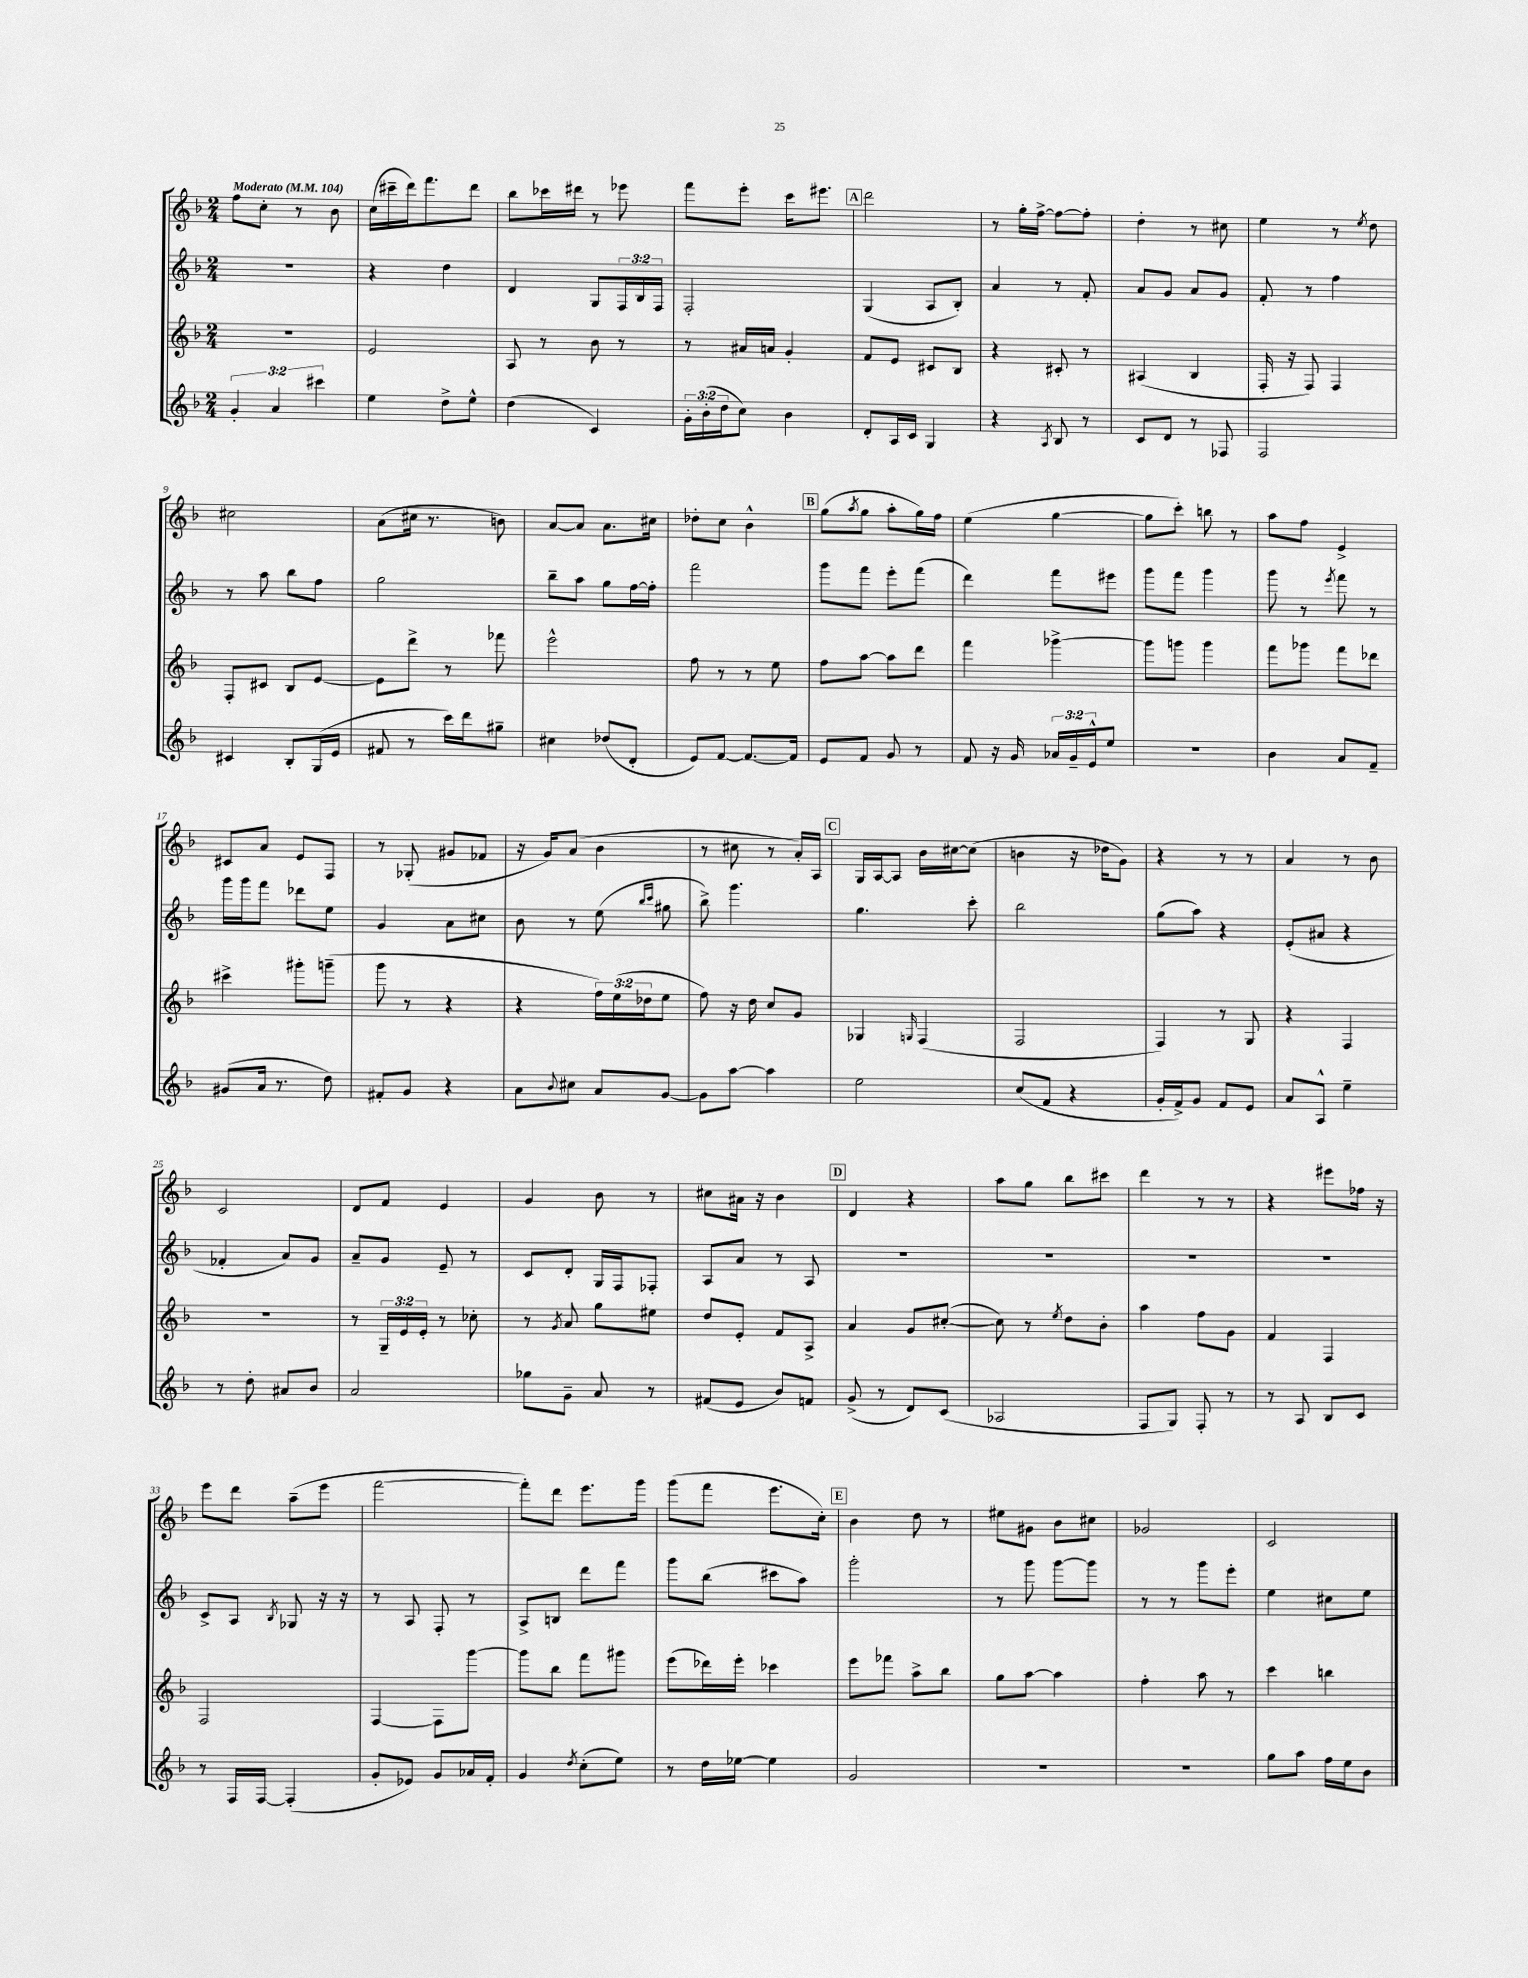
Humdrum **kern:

**kern	**kern	**kern	**kern
*staff4	*staff3	*staff2	*staff1
*clefG2	*clefG2	*clefG2	*clefG2
*k[b-]	*k[b-]	*k[b-]	*k[b-]
*M2/4	*M2/4	*M2/4	*M2/4
*MM104	*MM104	*MM104	*MM104
6g'	2r	2r	8ff
.	.	.	8cc'
6a	.	.	.
.	.	.	8r
6ccc#	.	.	.
.	.	.	8b-
=	=	=	=
4ee	2e	4r	(16cc
.	.	.	16ccc#~
.	.	.	16ddd)
.	.	.	8.fff
8dd^	.	4dd	.
8ee^^	.	.	8ddd
=	=	=	=
(4dd	8A	4d	8bb-
.	8r	.	16ccc-
.	.	.	16ddd#
4c)	8b-	8G	8r
.	8r	24F	8eee-
.	.	24B-	.
.	.	24F	.
=	=	=	=
24g'	8r	2F'	8fff
(24b-'	.	.	.
24dd	.	.	.
8cc)	16a#	.	8eee'
.	16a	.	.
4b-	4g'	.	16ccc
.	.	.	8.eee#
=	=	=	=
8d'	8f	(4G	2ddd
16A	8e	.	.
16c	.	.	.
4G	8c#	8A	.
.	8B-	8B-')	.
=	=	=	=
4r	4r	4a	8r
.	.	.	16gg'
.	.	.	[16ff^
8qA	.	.	.
8B-	8c#'	8r	8ff_
8r	8r	8f'	8ff']
=	=	=	=
8c	(4A#	8a	4dd'
8d	.	8g	.
8r	4B-	8a	8r
8F-	.	8g	8cc#
=	=	=	=
2F	16F'	8f'	4ee
.	16r	.	.
.	8F)	8r	.
.	4F	4ff	8r
.	.	.	8qee
.	.	.	8dd
=	=	=	=
4c#	8F'	8r	2cc#
.	8c#	8aa	.
8B-'	8B-	8bb-	.
(16G	[8e	8ff	.
16e	.	.	.
=	=	=	=
8f#	8e]	2gg	(8a
8r	8ddd^	.	16cc#
.	.	.	8.r
16ccc)	8r	.	.
16ddd	.	.	.
8gg#~	8fff-	.	8b)
=	=	=	=
4cc#	2eee^^	8bb-~	[8a
.	.	8aa	8a]
(8dd-	.	8gg	8.a
8d'	.	[16ff	.
.	.	16ff']	16cc#
=	=	=	=
8e)	8ff	2fff	8dd-'
[8f	8r	.	8cc
8.f_	8r	.	4b-^^
.	8ee	.	.
16f]	.	.	.
=	=	=	=
8e	8ff	8ggg	(8gg
.	.	.	8qaa
8f	[8aa	8fff	8gg
8g	8aa]	8eee'	8aa'
8r	8ddd	(8fff	16gg)
.	.	.	16ff
=	=	=	=
8f	4fff	4ddd)	(4ee
16r	.	.	.
16g	.	.	.
24a-	[4ggg-^	8fff	[4gg
24g~	.	.	.
24e^^	.	.	.
8ee	.	8eee#	.
=	=	=	=
2r	8ggg-]	8ggg	8gg]
.	8ggg	8fff	8ccc')
.	4ggg	4ggg	8bb
.	.	.	8r
=	=	=	=
4b-	8fff	8ggg	8aa
.	8ggg-	8r	8ff
.	.	8qeee	.
8a	8fff	8fff	4e^
8f~	8ddd-	8r	.
=	=	=	=
(8g#	4ccc#^	16ggg	8c#
.	.	16ggg	.
16a	.	8fff	8a
8.r	.	.	.
.	8ggg#'	8ddd-	8e
8dd)	(8ggg~	8ee	8F
=	=	=	=
8f#'	8ggg	4g	8r
8g	8r	.	(8G-'
4r	4r	8a	8g#
.	.	8cc#	8f-
=	=	=	=
8a	4r	8b-	16r
.	.	.	16g)
8qqb-	.	.	.
8cc#	.	8r	(8a
8a	24ff)	(8ee	4b-
.	(24ee	.	.
.	24dd-	.	.
.	.	16qqbb-	.
.	.	16qqccc	.
[8g	8ee	8gg#	.
=	=	=	=
8g]	8ff)	8bb-^)	8r
[8aa	16r	4.ggg	8cc#
.	16dd	.	.
4aa]	8cc	.	8r
.	8g	.	16a')
.	.	.	16A
=	=	=	=
2ee	4G-	4.gg	16G
.	.	.	[16A
.	.	.	8A]
.	16qqG	.	.
.	(4F	.	16b-
.	.	.	[16cc#
.	.	8ccc'	(8cc#]
=	=	=	=
(8cc	2F	2bb-	4b
8f	.	.	.
4r	.	.	16r
.	.	.	16dd-
.	.	.	8g)
=	=	=	=
16g'	4F)	(8gg	4r
16f^)	.	.	.
8g	.	8aa)	.
8f	8r	4r	8r
8e	8G	.	8r
=	=	=	=
8a	4r	(8e'	4a
8A^^	.	8a#	.
4ee~	4F	4r	8r
.	.	.	8b-
=	=	=	=
8r	2r	4f-'	2c
8dd'	.	.	.
8a#	.	8a)	.
8b-	.	8g	.
=	=	=	=
2a	8r	8a~	8d
.	24G~	8g	8f
.	24e	.	.
.	24e'	.	.
.	8r	8e~	4e
.	8cc-'	8r	.
=	=	=	=
8gg-	8r	8c	4g
.	8qg	.	.
8g~	8a	8d'	.
8a	8gg	16G	8b-
.	.	16F	.
8r	8ee#	8F-'	8r
=	=	=	=
(8f#	8dd	8A	8cc#
8e	8e'	8a	16a#
.	.	.	16r
8b-)	8f	8r	4b-
8f	8A^	8A	.
=	=	=	=
(8g^	4a	2r	4d
8r	.	.	.
8d)	8g	.	4r
(8c	([8cc#'	.	.
=	=	=	=
2A-	8cc#])	2r	8aa
.	8r	.	8gg
.	8qee	.	.
.	8dd	.	8bb-
.	8b-'	.	8ccc#
=	=	=	=
8F	4aa	2r	4ddd
8G)	.	.	.
8F'	8ff	.	8r
8r	8g	.	8r
=	=	=	=
8r	4f	2r	4r
8A	.	.	.
8B-	4F	.	8eee#
8c	.	.	16ff-
.	.	.	16r
=	=	=	=
8r	2F	8c^	8eee
16F	.	8A	8ddd
[16F	.	.	.
.	.	8qB-	.
(4F']	.	8G-	(8aa~
.	.	16r	8eee
.	.	16r	.
=	=	=	=
8g'	[4F	8r	[2fff
8e-)	.	8A	.
8g	8F]	8F'	.
16a-	[8ggg	8r	.
16f'	.	.	.
=	=	=	=
4g	8ggg]	8A^	8fff'])
.	8bb-	8B	8ddd
8qdd	.	.	.
(8cc'	8fff	8ddd	8.eee
8ee)	8ggg#	8fff	.
.	.	.	16ggg
=	=	=	=
8r	(8eee	8ggg	(8ggg
16dd	16ddd-)	(8bb-	8fff
[16ee-	16eee'	.	.
4ee-]	4ccc-	8ccc#	8.eee
.	.	8aa)	.
.	.	.	16cc')
=	=	=	=
2g	8eee	2ggg'	4b-
.	8fff-	.	.
.	8aa^	.	8dd
.	8bb-	.	8r
=	=	=	=
2r	8gg	8r	8ee#
.	[8aa	8ggg	8g#
.	4aa]	[8ggg	8b-
.	.	8ggg]	8cc#
=	=	=	=
2r	4ff'	8r	2g-
.	.	8r	.
.	8aa	8ggg	.
.	8r	8eee'	.
=	=	=	=
8gg	4ccc	4ee	2c
8aa	.	.	.
16ff	4bb	8cc#	.
16ee	.	.	.
8b-	.	8ee	.
==	==	==	==
*-	*-	*-	*-
